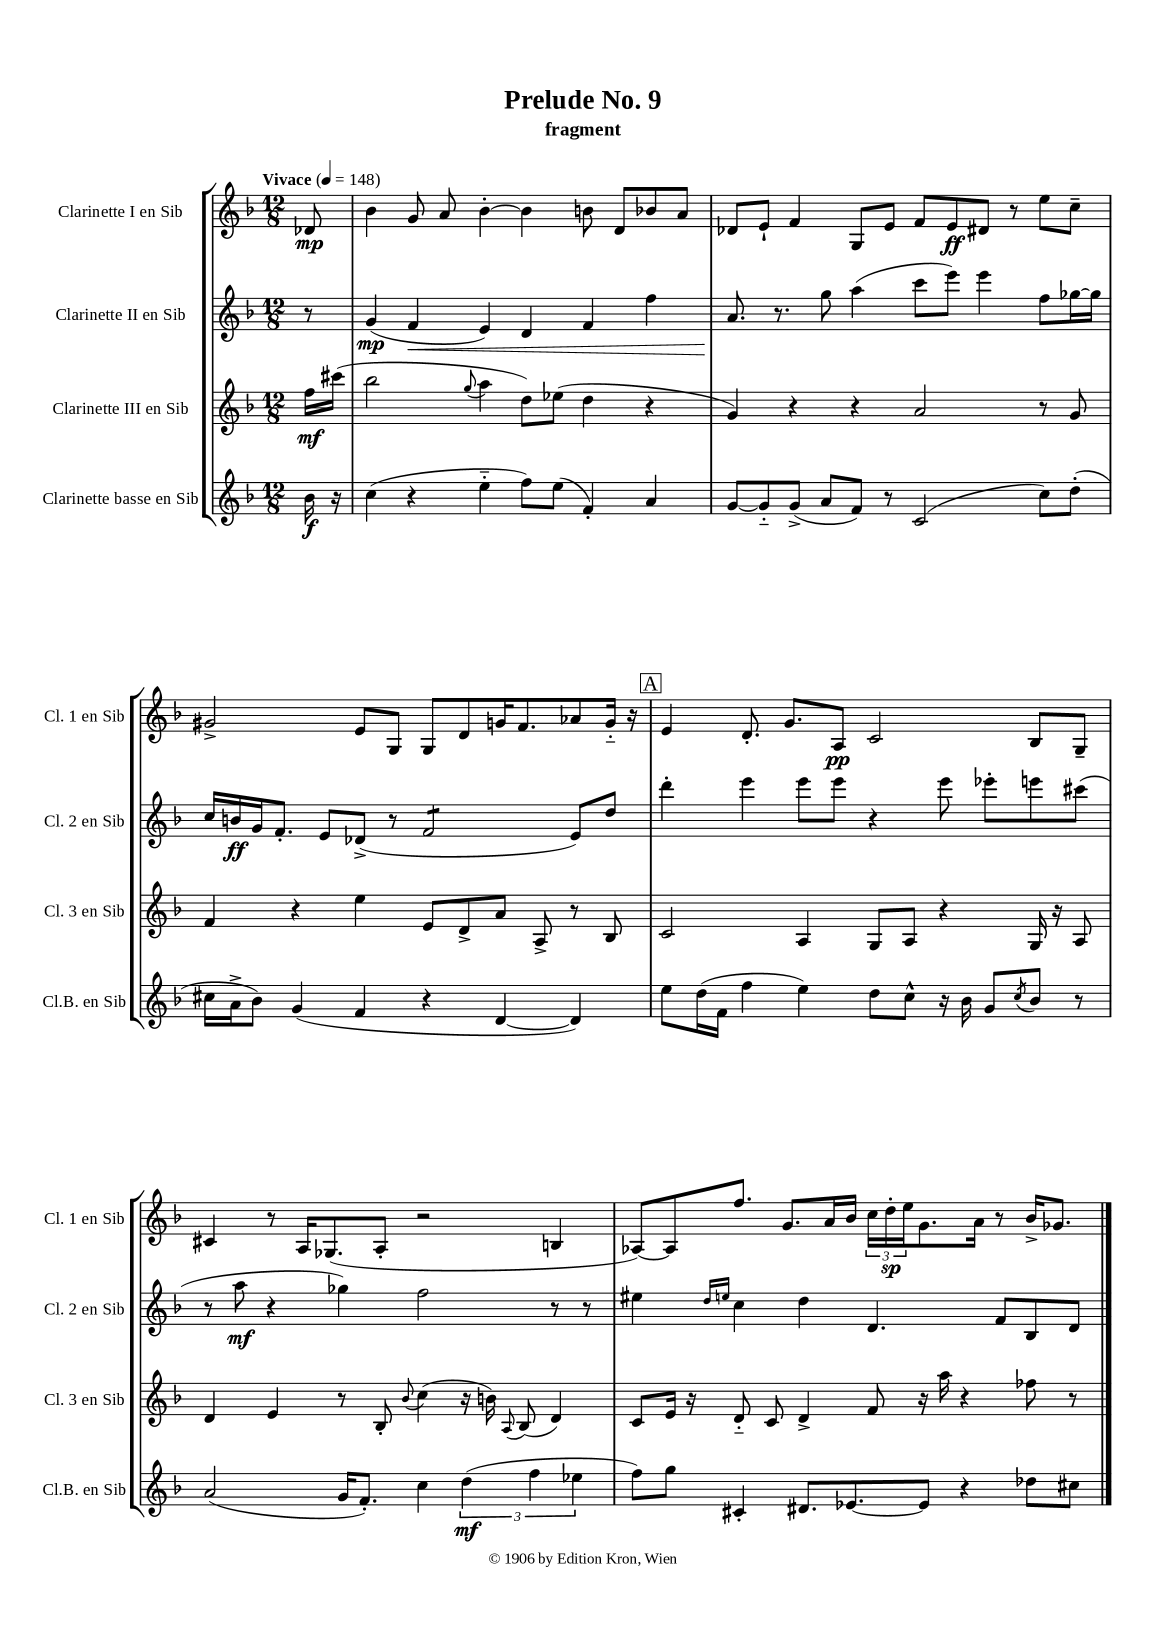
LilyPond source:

\header { title = "Prelude No. 9" subtitle = "fragment" }
<<
\new StaffGroup <<
\new Staff = "s0" \with { instrumentName = "Clarinette I en Sib" shortInstrumentName = "Cl. 1 en Sib" } {
    \clef treble \key f \major \numericTimeSignature \time 12/8 \partial 8 \tempo "Vivace" 4 = 148
    des'8\mp |
    bes'4 g'8 a'8 bes'4~-. bes'4 b'8 d'8 bes'8 a'8 |
    des'8 e'8-! f'4 g8 e'8 f'8 e'8\ff dis'8 r8 e''8 c''8-- |
    gis'2-> e'8 g8 g8 d'8 g'16 f'8. aes'8 g'16-_ r16 |
    \mark \markup { \box "A" } e'4 d'8.-. g'8. a8\pp c'2 bes8 g8-- |
    cis'4 r8 a16 ges8.( a8-. r2 b4 |
    aes8~) aes8 f''8. g'8. a'16 bes'16 \tuplet 3/2 { c''16 d''16-.\sp e''16 } g'8. a'16 r8 bes'16-> ges'8. \bar "|." |
}
\new Staff = "s1" \with { instrumentName = "Clarinette II en Sib" shortInstrumentName = "Cl. 2 en Sib" } {
    \clef treble \key f \major \numericTimeSignature \time 12/8 \partial 8
    r8 |
    g'4\mp( f'4\< e'4) d'4 f'4 f''4 |
    a'8.\! r8. g''8 a''4( c'''8 e'''8) e'''4 f''8 ges''16~ ges''16 |
    c''16 b'16\ff g'16 f'8.-. e'8 des'8->( r8 f'2:8 e'8) d''8 |
    \mark \markup { \box "A" } d'''4-. e'''4 e'''8 e'''8 r4 e'''8 ees'''8-. e'''8 cis'''8( |
    r8 a''8\mf r4 ges''4) f''2 r8 r8 |
    eis''4 \grace { d''16 e''16 } c''4 d''4 d'4. f'8 bes8 d'8 \bar "|." |
}
\new Staff = "s2" \with { instrumentName = "Clarinette III en Sib" shortInstrumentName = "Cl. 3 en Sib" } {
    \clef treble \key f \major \numericTimeSignature \time 12/8 \partial 8
    f''16\mf cis'''16( |
    bes''2 \appoggiatura { g''8 } a''4 d''8) ees''8( d''4 r4 |
    g'4) r4 r4 a'2 r8 g'8 |
    f'4 r4 e''4 e'8 d'8-> a'8 a8-> r8 bes8 |
    \mark \markup { \box "A" } c'2 a4 g8 a8 r4 g16 r16 a8 |
    d'4 e'4 r8 bes8-. \appoggiatura { bes'8 } c''4( r16 b'16) \appoggiatura { a8 } bes8( d'4) |
    c'8 e'16 r16 d'8-_ c'8 d'4-> f'8 r16 a''16 r4 fes''8 r8 \bar "|." |
}
\new Staff = "s3" \with { instrumentName = "Clarinette basse en Sib" shortInstrumentName = "Cl.B. en Sib" } {
    \clef treble \key f \major \numericTimeSignature \time 12/8 \partial 8
    bes'16\f r16 |
    c''4( r4 e''4-_ f''8) e''8( f'4-.) a'4 |
    g'8~ g'8-_ g'8->( a'8 f'8) r8 c'2( c''8) d''8-.( |
    cis''16 a'16-> bes'8) g'4( f'4 r4 d'4~ d'4) |
    \mark \markup { \box "A" } e''8 d''16( f'16 f''4 e''4) d''8 c''8-^ r16 bes'16 g'8 \acciaccatura { c''8 } bes'8 r8 |
    a'2( g'16 f'8.-.) c''4 \tuplet 3/2 { d''4\mf( f''4 ees''4 } |
    f''8) g''8 cis'4-. dis'8. ees'8.~ ees'8 r4 des''8 cis''8 \bar "|." |
}
>>
>>
\layout { \context { \Score \remove "Bar_number_engraver" } }
